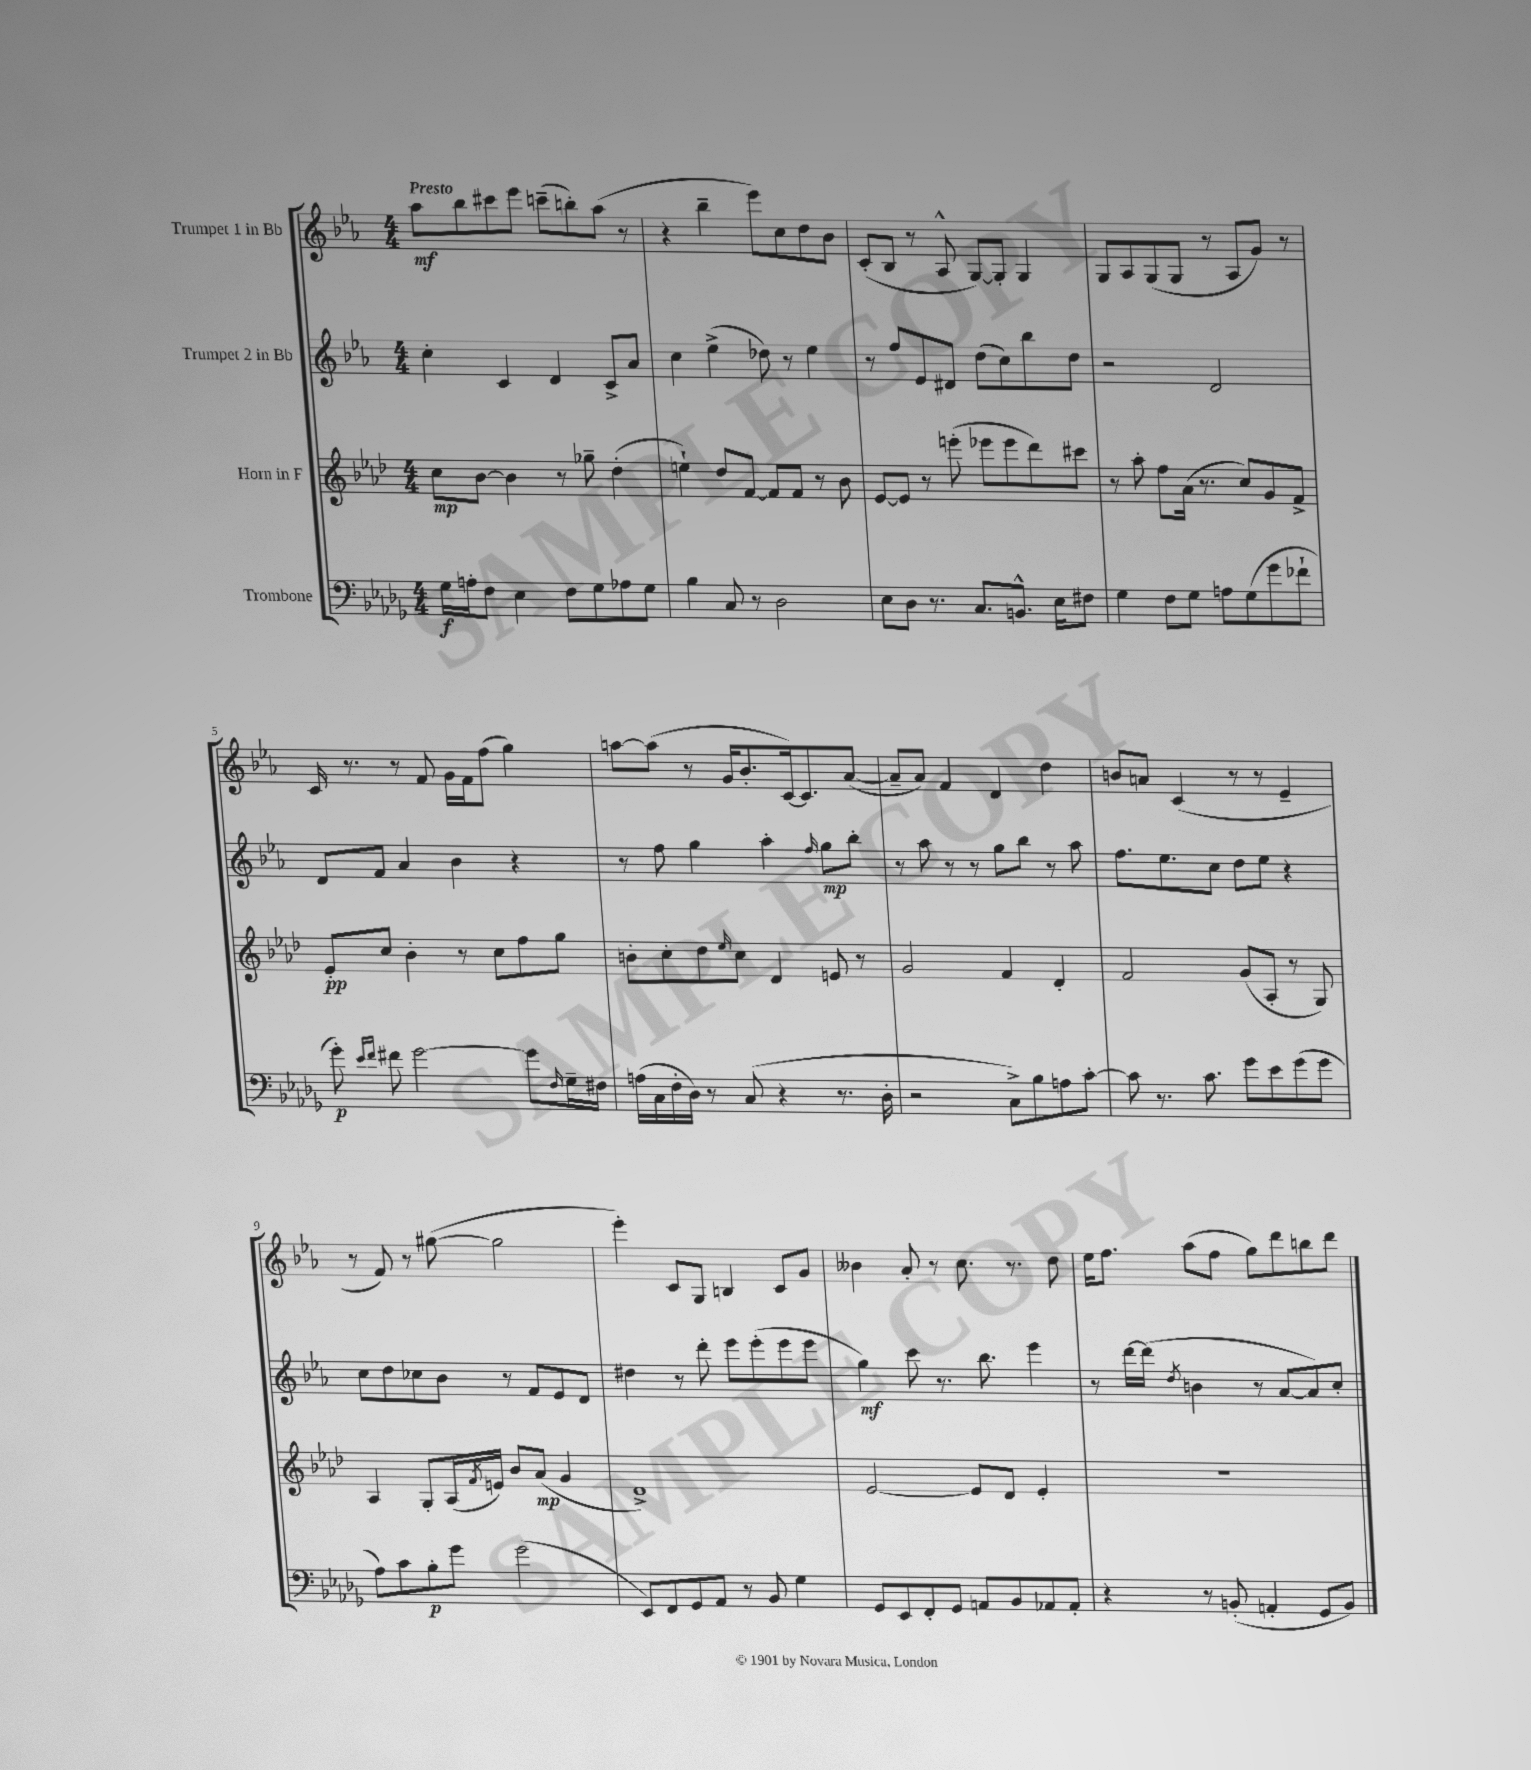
<<
\new StaffGroup <<
\new Staff = "s0" \with { instrumentName = "Trumpet 1 in Bb" } {
    \clef treble \key ees \major \numericTimeSignature \time 4/4 \tempo "Presto"
    aes''8\mf bes''8 cis'''8 ees'''8 c'''8--( b''8-.) aes''8( r8 |
    r4 bes''4-- ees'''8) c''8 d''8 bes'8 |
    c'8-.( bes8 r8 aes8-^ g8~) g8-. g4 |
    g8 aes8 g8( g8 r8 aes8 g'8) r8 |
    c'16 r8. r8 f'8 g'16 f'16 f''8( g''4) |
    a''8~ a''8( r8 g'16 bes'8.-. c'16~) c'8. aes'8~( |
    aes'8-- aes'8) f'4 d'4 d''4 |
    b'8 a'8 c'4( r8 r8 ees'4-- |
    r8 f'8) r8 gis''8~( gis''2 |
    ees'''4-.) c'8 g8 b4 c'8 g'8 |
    beses'4 aes'8-. r8 c''8. r8. d''8 |
    ees''16 f''8. aes''8( f''8 g''8) d'''8 b''8 d'''8 \bar "|." |
}
\new Staff = "s1" \with { instrumentName = "Trumpet 2 in Bb" } {
    \clef treble \key ees \major \numericTimeSignature \time 4/4
    c''4-. c'4 d'4 c'8-> aes'8 |
    c''4 ees''4->( des''8) r8 ees''4 |
    r8 f''8 ees'8 dis'8 d''8( c''8) bes''8 d''8 |
    r2 d'2 |
    d'8 f'8 aes'4 bes'4 r4 |
    r8 f''8 g''4 aes''4-. \grace { f''16 } g''8\mp bes''8-. |
    r8 aes''8 r8 r8 g''8 bes''8 r8 aes''8 |
    f''8. ees''8. c''8 d''8 ees''8 r4 |
    c''8 d''8 ces''8 bes'8 r8 f'8 ees'8 d'8 |
    dis''4 r8 d'''8-. ees'''8 ees'''8-.( ees'''8 ees'''8 |
    g''4\mf) c'''8 r8. bes''8. ees'''4 |
    r8 d'''16~ d'''16( \acciaccatura { d''8 } b'4 r8 aes'8~ aes'8) c''8-. \bar "|." |
}
\new Staff = "s2" \with { instrumentName = "Horn in F" } {
    \clef treble \key aes \major \numericTimeSignature \time 4/4
    c''8\mp bes'8~ bes'4 r8 ges''8-- des''4-.( |
    e''4-!) des''8 f'8~ f'8 f'8 r8 bes'8 |
    ees'8~ ees'8 r8 e'''8-.( ees'''8 ees'''8 des'''8) cis'''8 |
    r8 aes''8-. f''8 aes'16( r8. c''8) g'8 f'8-> |
    ees'8-.\pp c''8 bes'4-. r8 c''8 f''8 g''8 |
    b'8-. c''8-. des''8 \grace { ees''16 } c''8 des'4 e'8 r8 |
    g'2 f'4 des'4-. |
    f'2 g'8( aes8-. r8 g8) |
    aes4 g8-. aes16( \acciaccatura { f'8 } e'16) bes'8 aes'8\mp( g'4 |
    des'1->) |
    ees'2~ ees'8 des'8 ees'4-. |
    R1 \bar "|." |
}
\new Staff = "s3" \with { instrumentName = "Trombone" } {
    \clef bass \key des \major \numericTimeSignature \time 4/4
    ges16\f a16-. f8 ees4 f8 ges8 aes8 ges8 |
    bes4 c8 r8 des2 |
    ees8 des8 r8. c8. b,8.-^ ees16 fis8 |
    ges4 f8 ges8 a8 ges8( ges'8 fes'8-! |
    ges'8-.\p) \grace { ees'16 f'16 } fis'8 ges'2~ ges'8 \grace { f16 } ges16-- fis16 |
    a16( c16 f16-. des16) r8 c8( r4 r8. des16-. |
    r2 c8->) bes8 a8 c'8~-. |
    c'8 r8. c'8. ges'8 ees'8 ges'8( ges'8 |
    aes8) c'8 bes8-.\p ges'8 ges'2( |
    ees,8) f,8 ges,8 aes,8 r8 bes,8 ges4 |
    ges,8 ees,8 f,8-. ges,8 a,8 bes,8 aes,8 aes,8-. |
    r4 r8 b,8-.( a,4-. ges,8 b,8) \bar "|." |
}
>>
>>
